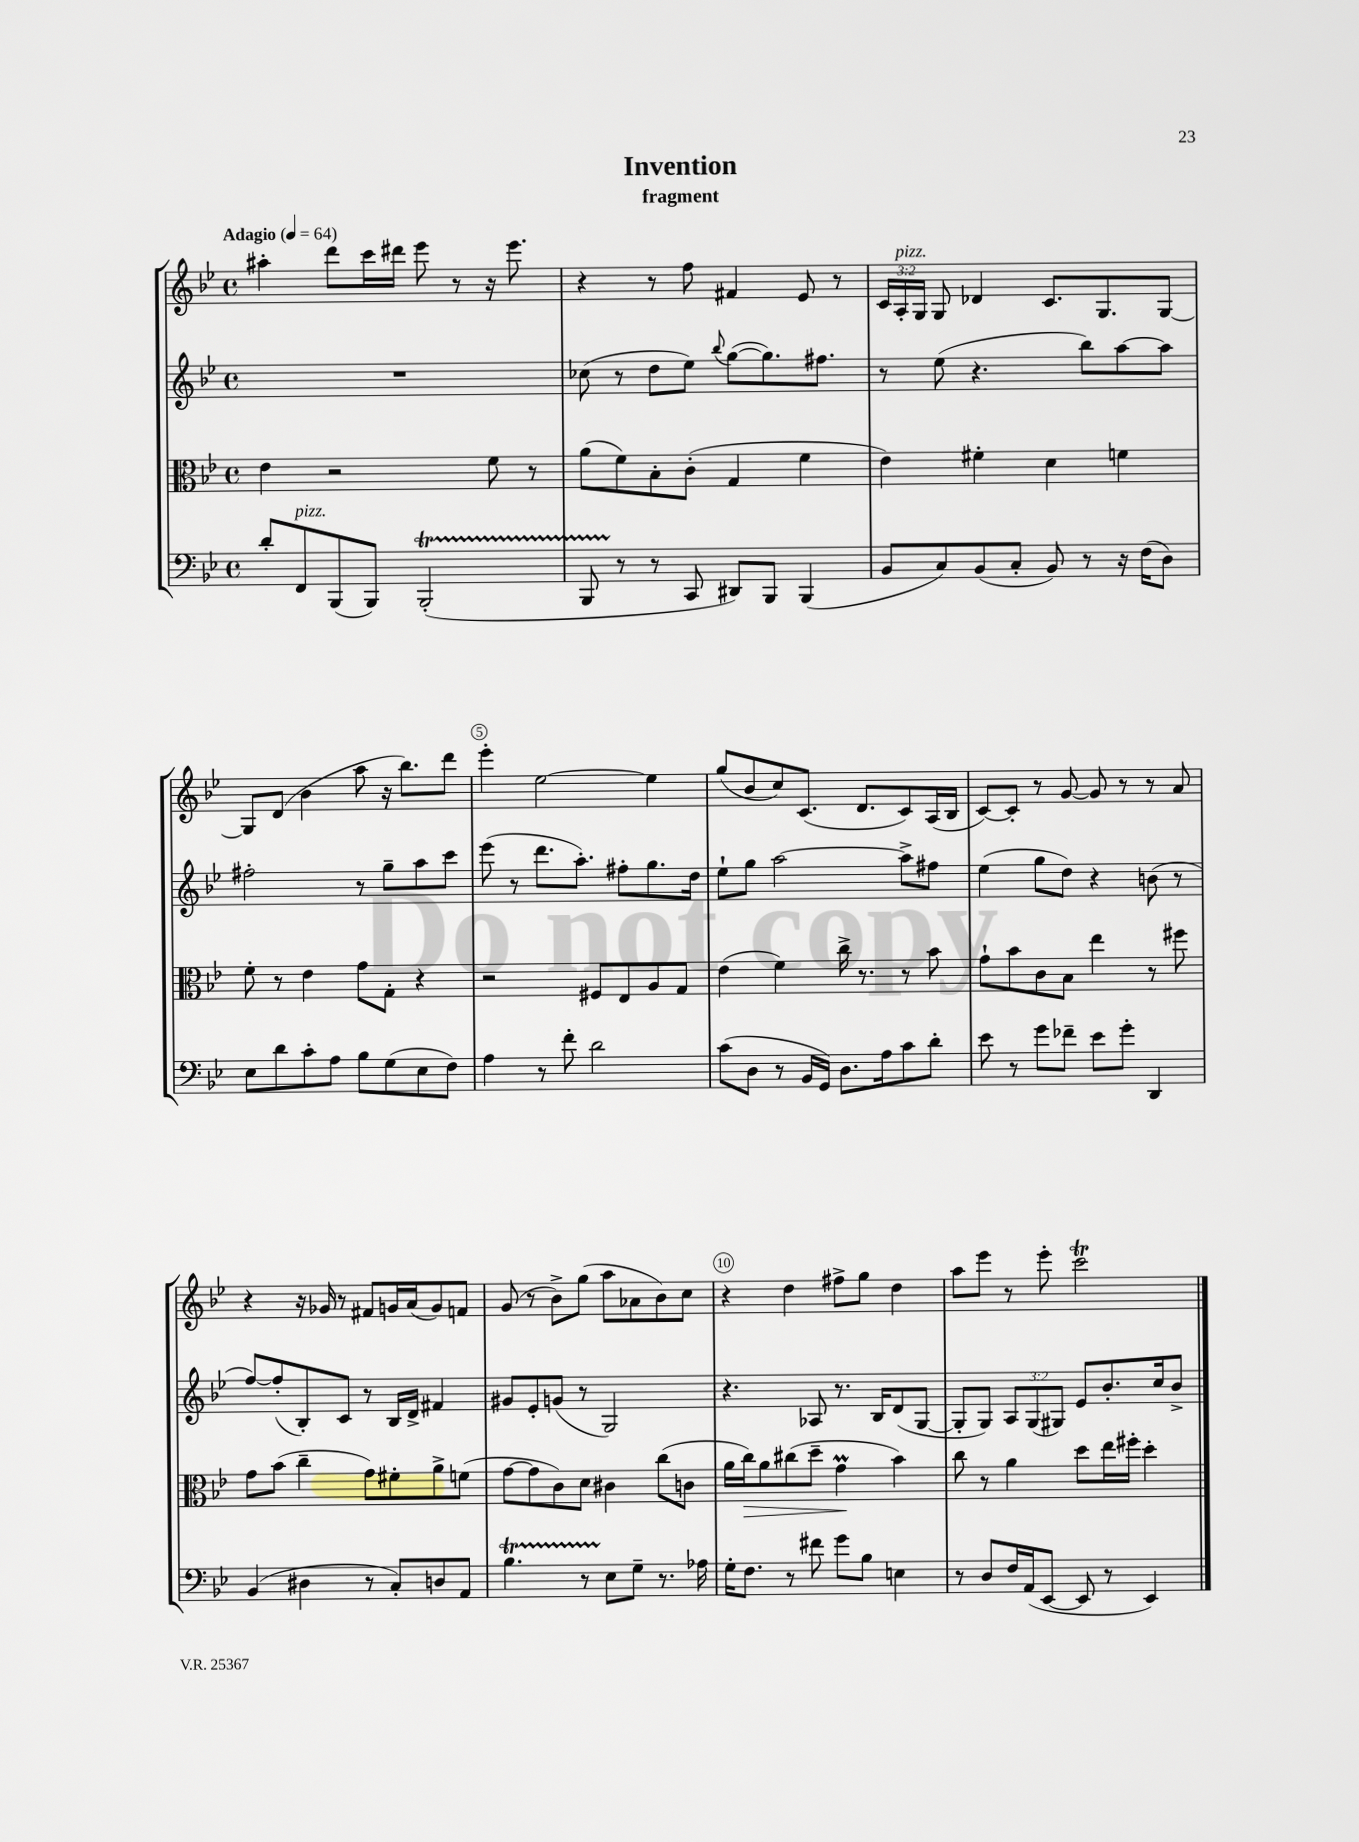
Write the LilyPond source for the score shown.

\header { title = "Invention" subtitle = "fragment" }
<<
\new StaffGroup <<
\new Staff = "s0" {
    \clef treble \key bes \major \defaultTimeSignature \time 4/4 \override Staff.TupletNumber.text = #tuplet-number::calc-fraction-text \tempo "Adagio" 4 = 64
    \autoBeamOff ais''4-. d'''8[ c'''16 dis'''16] ees'''8 r8 r16 ees'''8. |
    r4 r8 f''8 fis'4 ees'8 r8 |
    \tuplet 3/2 { c'16[ a16-.^\markup { \italic "pizz." } g16] } g8 des'4 c'8.[ g8. g8]~ |
    g8[ d'8]( bes'4 a''8 r16 bes''8.[) d'''8] |
    ees'''4-. ees''2~ ees''4 |
    g''8[( bes'8 c''8) c'8.]( d'8.[ c'8) a16( bes16] |
    c'8[~) c'8]-. r8 g'8~ g'8 r8 r8 a'8 |
    r4 r16 ges'16 r8 fis'8[ g'16 a'16( g'8) f'8] |
    g'8( r8 bes'8[->) g''8]( a''8[ aes'8 bes'8) c''8] |
    r4 d''4 fis''8[-> g''8] d''4 |
    a''8[ ees'''8] r8 ees'''8-. c'''2\trill \bar "|." |
}
\new Staff = "s1" {
    \clef treble \key bes \major \defaultTimeSignature \time 4/4 \override Staff.TupletNumber.text = #tuplet-number::calc-fraction-text
    \autoBeamOff R1 |
    ces''8( r8 d''8[ ees''8]) \appoggiatura { bes''8 } g''8[~( g''8.) fis''8.] |
    r8 ees''8( r4. bes''8[) a''8~ a''8] |
    fis''2-. r8 g''8[-- a''8 c'''8] |
    ees'''8( r8 d'''8.[ a''8.]-.) fis''8[-. g''8. d''16] |
    ees''8[-! g''8] a''2~ a''8[-> fis''8] |
    ees''4( g''8[ d''8]) r4 b'8( r8 |
    f''8[~) f''8-.( bes8-.) c'8] r8 bes16[ d'16]-> fis'4 |
    gis'8[ ees'8-. g'8]( r8 g2) |
    r4. aes8 r8. bes16[ d'8( g8]~ |
    g8[-. g8]) \tuplet 3/2 { a8[ g8( gis8]) } ees'8[ bes'8.-. c''16 bes'8]-> \bar "|." |
}
\new Staff = "s2" {
    \clef alto \key bes \major \defaultTimeSignature \time 4/4
    \autoBeamOff ees'4 r2 f'8 r8 |
    a'8[( f'8) bes8-. c'8]-.( g4 f'4 |
    ees'4) fis'4-. d'4 f'4 |
    f'8-. r8 ees'4 g'8[ g8]-. r4 |
    r2 fis8[ ees8 a8 g8] |
    ees'4( f'4) c''16-> r8. r8 bes'8 |
    g'8[-! bes'8 c'8 bes8] ees''4 r8 fis''8 |
    g'8[ bes'8]( c''4-- g'8[) fis'8-. a'8-> f'8]( |
    g'8[~ g'8 c'8) d'8] cis'4 c''8[( c'8] |
    a'16[ c''16\>) a'8 cis''8( d''8]-- g'4\prall\! bes'4) |
    c''8 r8 a'4 d''8[ ees''16 fis''16]-. d''4-. \bar "|." |
}
\new Staff = "s3" {
    \clef bass \key bes \major \defaultTimeSignature \time 4/4
    \autoBeamOff d'8[-. f,8^\markup { \italic "pizz." } bes,,8( bes,,8]) bes,,2-.\startTrillSpan( |
    bes,,8 r8\stopTrillSpan r8 c,8 dis,8[) bes,,8] bes,,4( |
    bes,8[ c8) bes,8( c8]-. bes,8) r8 r16 f16[( d8]) |
    ees8[ d'8 c'8-. a8] bes8[ g8( ees8 f8]) |
    a4 r8 f'8-. d'2 |
    c'8[( d8] r8 bes,16[ g,16]) d8.[ a16 c'8 d'8]-. |
    ees'8 r8 g'8[ fes'8]-- ees'8[ g'8]-. d,4 |
    bes,4( dis4 r8 c8[-.) d8 a,8] |
    bes4.\startTrillSpan r8 ees8[\stopTrillSpan g8]-- r8. aes16 |
    g16[-. f8.] r8 fis'8 g'8[ bes8] e4 |
    r8 d8[ f16 a,16( ees,8]~ ees,8 r8 ees,4) \bar "|." |
}
>>
>>
\layout { \context { \Score \override BarNumber.break-visibility = ##(#f #t #t) barNumberVisibility = #(every-nth-bar-number-visible 5) \override BarNumber.stencil = #(make-stencil-circler 0.1 0.3 ly:text-interface::print) } }
